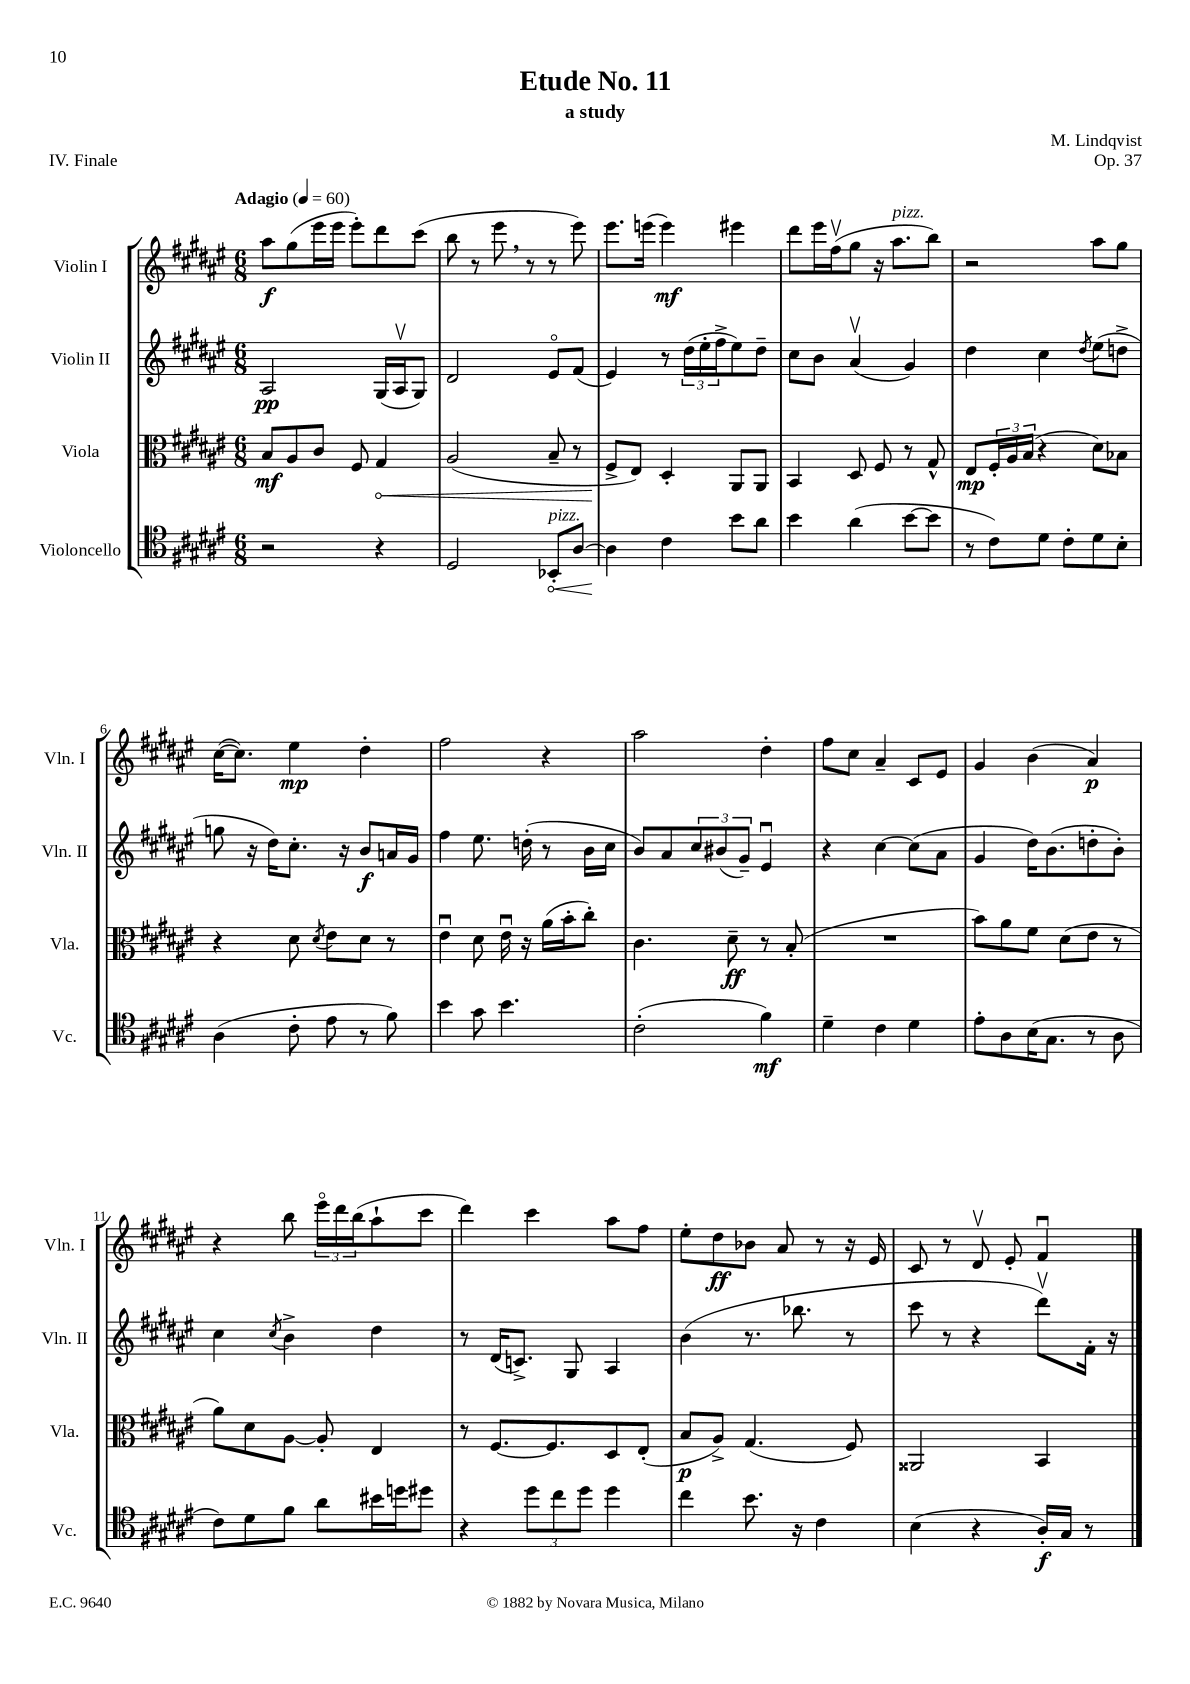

**kern	**dynam	**kern	**dynam	**kern	**dynam	**kern	**dynam
*part4	*part4	*part3	*part3	*part2	*part2	*part1	*part1
*staff4	*staff4	*staff3	*staff3	*staff2	*staff2	*staff1	*staff1
*I"Violoncello	*	*I"Viola	*	*I"Violin II	*	*I"Violin I	*
*I'Vc.	*	*I'Vla.	*	*I'Vln. II	*	*I'Vln. I	*
*clefC4	*	*clefC3	*	*clefG2	*	*clefG2	*
*k[f#c#g#d#a#e#]	*	*k[f#c#g#d#a#e#]	*	*k[f#c#g#d#a#e#]	*	*k[f#c#g#d#a#e#]	*
*M6/8	*	*M6/8	*	*M6/8	*	*M6/8	*
*MM60	*	*MM60	*	*MM60	*	*MM60	*
=1	=1	=1	=1	=1	=1	=1	=1
!	!	!	!	!	!	!LO:TX:a:B:t=Adagio	!
2r	.	8B/L	mf	2A#/	pp	8aa#\L	f
.	.	8A#/	.	.	.	(8gg#\	.
.	.	8c#/J	.	.	.	16eee#\L	.
.	.	.	.	.	.	16eee#\JJ	.
.	.	8F#/	.	.	.	8eee#'\L)	.
!	!	!	!LO:HP:b	!	!	!	!
4r	.	4G#/	<	(16G#/LL	.	8ddd#\	.
.	.	.	.	16A#v/J	.	.	.
.	.	.	.	8G#/J)	.	(8ccc#\J	.
=2	=2	=2	=2	=2	=2	=2	=2
2D#/	.	(2A#/	.	2d#/	.	8bb\	.
.	.	.	.	.	.	8r	.
.	.	.	.	.	.	8eee#,\	.
.	.	.	.	.	.	8r	.
!LO:TX:a:i:t=pizz.	!	!	!	!	!	!	!
!	!LO:HP:b	!	!	!	!	!	!
8BB-X'/L	<	8B~/	.	8e#/L	.	8r	.
[8A#/J	.	8r	.	(8f#/J	.	8eee#\)	.
=3	=3	=3	=3	=3	=3	=3	=3
4A#\]	.	8F#^/L	.	4e#/)	.	8.eee#\L	.
.	.	8E#/J)	[	.	.	.	.
.	.	.	.	.	.	(16eeen\Jk	.
4c#\	[	4D#'/	.	8r	.	4eee\)	mf
.	.	.	.	(24dd#\LL	.	.	.
.	.	.	.	24ee#'\	.	.	.
.	.	.	.	24ff#^\J	.	.	.
8b\L	.	8AA#/L	.	8ee#\)	.	4eee#X\	.
8a#\J	.	8AA#/J	.	8dd#~\J	.	.	.
=4	=4	=4	=4	=4	=4	=4	=4
4b\	.	4BB/	.	8cc#\L	.	8ddd#\L	.
.	.	.	.	8b\J	.	16eee#\L	.
.	.	.	.	.	.	(16ff#v\J	.
(4a#\	.	8D#/	.	(4a#v/	.	8gg#\J	.
.	.	8F#/	.	.	.	16r	.
!	!	!	!	!	!	!LO:TX:a:i:t=pizz.	!
.	.	.	.	.	.	8.aa#\L	.
[8b\L	.	8r	.	4g#/)	.	.	.
8b\J]	.	8G#^^/	.	.	.	8bb\J)	.
=5	=5	=5	=5	=5	=5	=5	=5
8r	.	8E#/L	mp	4dd#\	.	2r	.
8c#\L)	.	24F#'/L	.	.	.	.	.
.	.	24A#/	.	.	.	.	.
.	.	(24B/JJ	.	.	.	.	.
8d#\J	.	4r	.	4cc#\	.	.	.
8c#'\L	.	.	.	.	.	.	.
.	.	.	.	8qdd#/	.	.	.
8d#\	.	8d#\L)	.	(8ee#\L	.	8aa#\L	.
8B'\J	.	8B-X\J	.	8ddn^\J	.	8gg#\J	.
!!LO:LB:g=z
=6	=6	=6	=6	=6	=6	=6	=6
(4A#\	.	4r	.	8ggn\	.	([16cc#\KL	.
.	.	.	.	.	.	8.cc#\J])	.
.	.	.	.	16r	.	.	.
.	.	.	.	16dd#\KL)	.	.	.
8c#'\	.	8d#\	.	8.cc#'\J	.	4ee#\	mp
.	.	8qd#/	.	.	.	.	.
8e#\	.	8e#\L	.	.	.	.	.
.	.	.	.	16r	.	.	.
8r	.	8d#\J	.	8b/L	f	4dd#'\	.
8f#\)	.	8r	.	16an/L	.	.	.
.	.	.	.	16g#/JJ	.	.	.
=7	=7	=7	=7	=7	=7	=7	=7
4b\	.	4e#u\	.	4ff#\	.	2ff#\	.
8g#\	.	8d#\	.	8.ee#\	.	.	.
4.b\	.	16e#u\	.	.	.	.	.
.	.	16r	.	(16ddn'\	.	.	.
.	.	(16a#\LL	.	8r	.	4r	.
.	.	16b'\J	.	.	.	.	.
.	.	8cc#'\J)	.	16b\LL	.	.	.
.	.	.	.	16cc#\JJ	.	.	.
=8	=8	=8	=8	=8	=8	=8	=8
(2c#'\	.	4.c#\	.	8b/L)	.	2aa#\	.
.	.	.	.	8a#/	.	.	.
.	.	.	.	12cc#/	.	.	.
.	.	.	.	(12b#X/	.	.	.
.	.	8d#~\	ff	.	.	.	.
.	.	.	.	12g#~/J)	.	.	.
4f#\)	mf	8r	.	4e#u/	.	4dd#'\	.
.	.	(8B'/	.	.	.	.	.
=9	=9	=9	=9	=9	=9	=9	=9
4d#~\	.	2.r	.	4r	.	8ff#\L	.
.	.	.	.	.	.	8cc#\J	.
4c#\	.	.	.	[4cc#\	.	4a#~/	.
4d#\	.	.	.	(8cc#\L]	.	8c#/L	.
.	.	.	.	8a#\J	.	8e#/J	.
=10	=10	=10	=10	=10	=10	=10	=10
8e#'\L	.	8b\L)	.	4g#/	.	4g#/	.
8A#\	.	8a#\	.	.	.	.	.
(16B\K	.	8f#\J	.	16dd#\KL)	.	(4b\	.
8.G#\J	.	.	.	(8.b\	.	.	.
.	.	(8d#\L	.	.	.	.	.
8r	.	8e#\J	.	8ddn'\	.	4a#/)	p
8A#\	.	8r	.	8b'\J)	.	.	.
!!LO:LB:g=z
=11	=11	=11	=11	=11	=11	=11	=11
8c#\L)	.	8a#\L)	.	4cc#\	.	4r	.
8d#\	.	8d#\	.	.	.	.	.
.	.	.	.	8qcc#/	.	.	.
8f#\J	.	[8A#\J	.	4b^\	.	8bb\	.
8a#\L	.	8A#'/]	.	.	.	24eee#\LL	.
.	.	.	.	.	.	24ddd#\	.
.	.	.	.	.	.	(24bb\J	.
16b#X\L	.	4E#/	.	4dd#\	.	8aa#`\	.
16ddn\J	.	.	.	.	.	.	.
8dd#X\J	.	.	.	.	.	8ccc#\J	.
=12	=12	=12	=12	=12	=12	=12	=12
4r	.	8r	.	8r	.	4ddd#\)	.
.	.	[8.F#/L	.	(16d#/KL	.	.	.
.	.	.	.	8.cn^/J)	.	.	.
12dd#\L	.	.	.	.	.	4ccc#\	.
.	.	8.F#/]	.	.	.	.	.
12cc#\	.	.	.	.	.	.	.
.	.	.	.	8G#/	.	.	.
12dd#\J	.	.	.	.	.	.	.
4dd#\	.	8D#/	.	4A#/	.	8aa#\L	.
.	.	(8E#'/J	.	.	.	8ff#\J	.
=13	=13	=13	=13	=13	=13	=13	=13
4cc#\	.	8B/L	p	(4b\	.	8ee#'\L	.
.	.	8A#^/J)	.	.	.	8dd#\	ff
8.b\	.	(4.G#/	.	8.r	.	8b-X\J	.
.	.	.	.	.	.	8a#/	.
16r	.	.	.	8.bb-X\	.	.	.
4c#\	.	.	.	.	.	8r	.
.	.	8F#/)	.	8r	.	16r	.
.	.	.	.	.	.	16e#/	.
=14	=14	=14	=14	=14	=14	=14	=14
(4B\	.	2AA##X/	.	8ccc#\	.	8c#/	.
.	.	.	.	8r	.	8r	.
4r	.	.	.	4r	.	8d#v/	.
.	.	.	.	.	.	8e#'/	.
16A#'/LL)	f	4BB/	.	8ddd#v\L)	.	4f#u/	.
16G#/JJ	.	.	.	.	.	.	.
8r	.	.	.	16f#'\Jk	.	.	.
.	.	.	.	16r	.	.	.
==	==	==	==	==	==	==	==
*-	*-	*-	*-	*-	*-	*-	*-
